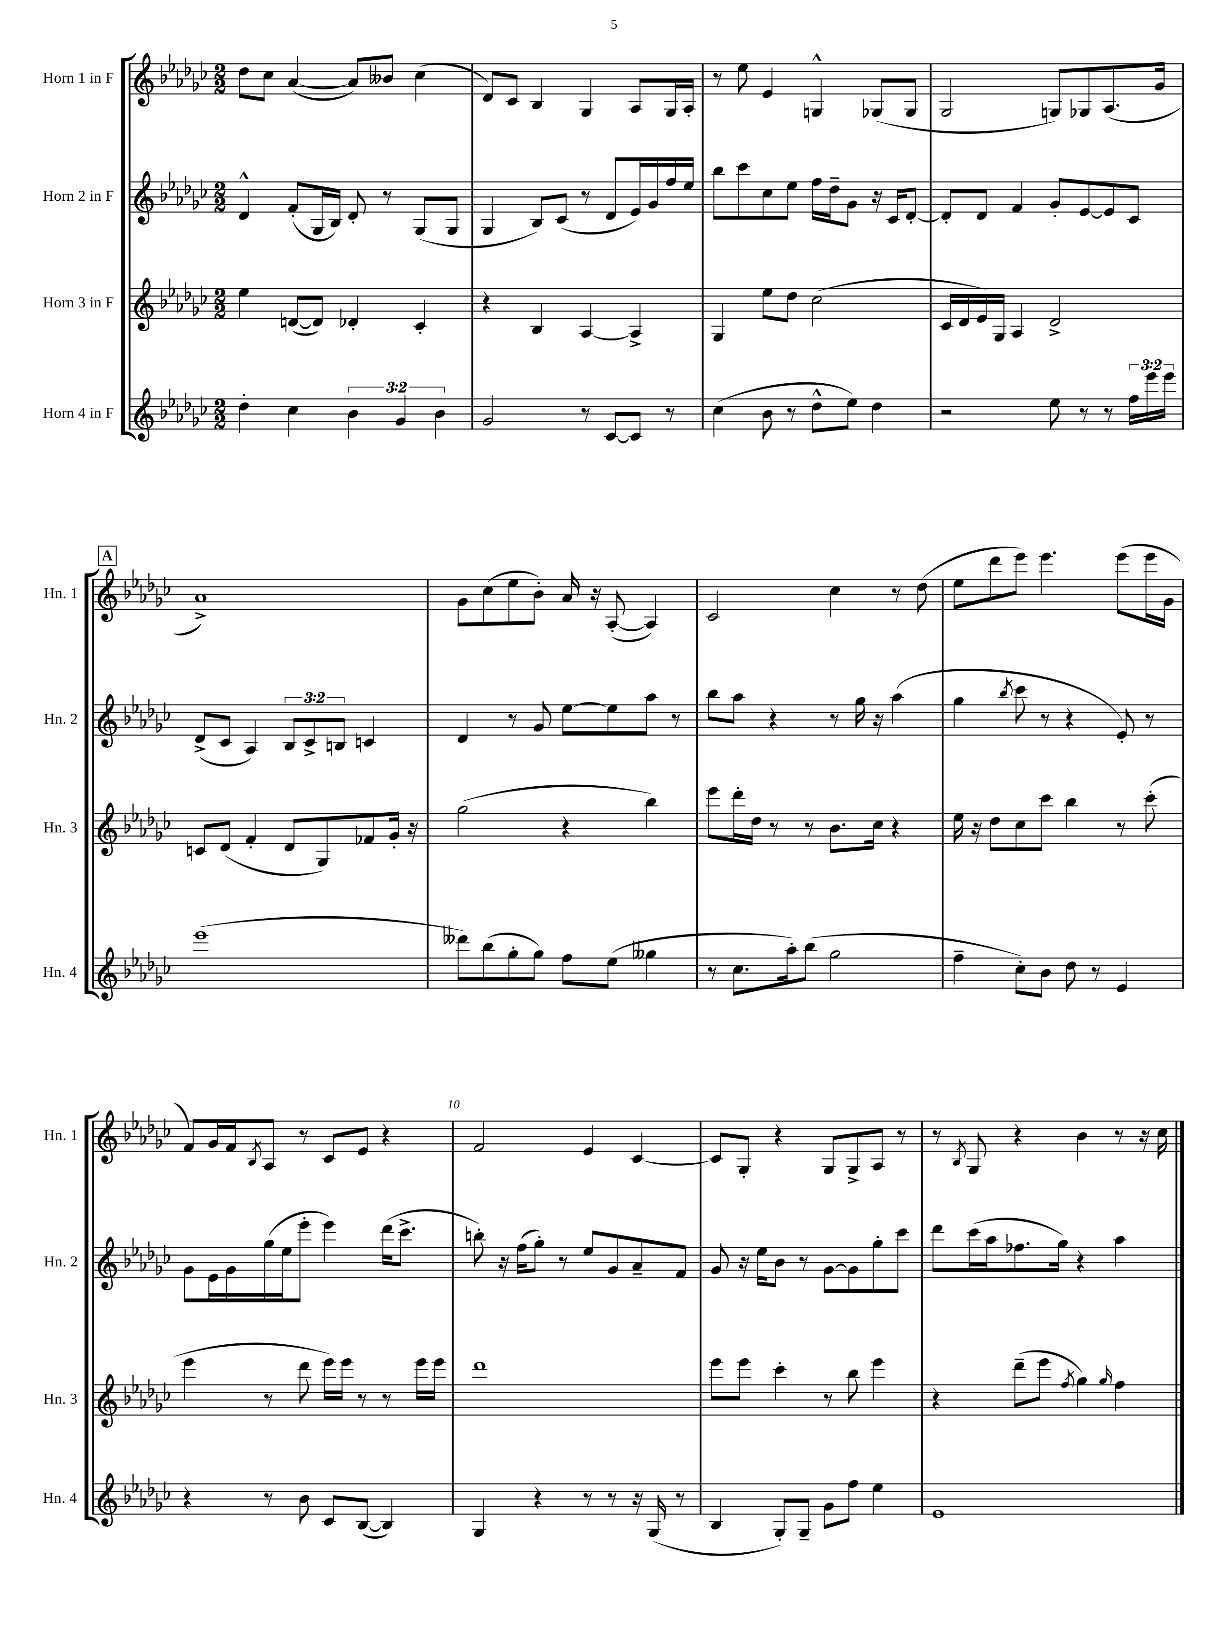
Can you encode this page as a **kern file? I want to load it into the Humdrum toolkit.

**kern	**kern	**kern	**kern
*staff4	*staff3	*staff2	*staff1
*clefG2	*clefG2	*clefG2	*clefG2
*k[b-e-a-d-g-c-]	*k[b-e-a-d-g-c-]	*k[b-e-a-d-g-c-]	*k[b-e-a-d-g-c-]
*M2/2	*M2/2	*M2/2	*M2/2
4dd-'\	4ee-\	4d-^^/	8dd-\L
.	.	.	8cc-\J
4cc-\	([8d/L	(8f'/L	([4a-/
.	8d/]J)	16G-/L	.
.	.	16B-/JJ)	.
6b-\	4d-'/	8d-'/	8a-/]L)
.	.	8r	8b--/J
6g-/	.	.	.
.	4c-'/	(8G-/L	(4cc-\
6b-\	.	.	.
.	.	8G-/J	.
=	=	=	=
2g-/	4r	4G-/	8d-/L)
.	.	.	8c-/J
.	4B-/	8B-/L)	4B-/
.	.	(8c-/J	.
8r	[4A-/	8r	4G-/
[8c-/L	.	8d-/L	.
8c-/]J	4A-^/]	16e-/L)	8A-/L
.	.	16g-/	.
8r	.	16ff/	16G-/L
.	.	16ee-/JJ	16A-'/JJ
=	=	=	=
(4cc-\	4G-/	8bb-\L	8r
.	.	8ccc-\	8ee-\
8b-\	8ee-\L	8cc-\	4e-/
8r	8dd-\J	8ee-\J	.
8dd-^^\L	(2cc-\	16ff\LL	4G^^/
.	.	16dd-~\J	.
8ee-\J)	.	8g-\J	.
4dd-\	.	16r	(8G-/L
.	.	16c-/LK	.
.	.	[8d-'/J	8G-/J
=	=	=	=
2r	16c-/LL	8d-'/]L	2G-/
.	16d-/	.	.
.	16e-/)	8d-/J	.
.	16G-/JJ	.	.
.	4A-/	4f/	.
8ee-\	2d-^/	8g-'/L	8G/L)
8r	.	[8e-/	8G-/
8r	.	8e-/]	(8.A-/
24ff\LL	.	8c-/J	.
24eee-\	.	.	.
.	.	.	16g-/Jk
24eee-\JJ	.	.	.
=	=	=	=
(1eee-	8c/L	(8d-^/L	1a-^)
.	(8d-/J	8c-/J	.
.	4f'/	4A-/)	.
.	8d-/L	12B-/L	.
.	.	12c-^/	.
.	8G-/)	.	.
.	.	12B/J	.
.	8f-/	4c/	.
.	16g-'/Jk	.	.
.	16r	.	.
=	=	=	=
8ddd--\L)	(2gg-\	4d-/	8g-\L
(8bb-\	.	.	(8cc-\
8gg-'\	.	8r	8ee-\
8gg-\J)	.	8g-/	8b-'\J)
8ff\L	4r	[8ee-\L	16a-/
.	.	.	16r
(8ee-\J	.	8ee-\]	([8A-'/
4gg--\	4bb-\)	8aa-\J	4A-/])
.	.	8r	.
=	=	=	=
8r	8eee-\L	8bb-\L	2c-/
8.cc-\L	16ddd-'\L	8aa-\J	.
.	16dd-\JJ	.	.
.	8r	4r	.
16aa-'\k)	.	.	.
(8bb-\J	8r	.	.
2gg-\	8.b-\L	8r	4cc-\
.	.	16gg-\	.
.	16cc-\Jk	16r	.
.	4r	(4aa-\	8r
.	.	.	(8dd-\
=	=	=	=
4ff~\	16ee-\	4gg-\	8ee-\L
.	16r	.	.
.	8dd-\L	.	8ddd-\
.	.	8qbb-/	.
8cc-'\L)	8cc-\	8ccc-\	8eee-\J)
8b-\J	8ccc-\J	8r	4.eee-\
8dd-\	4bb-\	4r	.
8r	.	.	.
4e-/	8r	8e-'/)	(8eee-\L
.	(8ccc-'\	8r	16eee-\L
.	.	.	16g-\JJ
=	=	=	=
4r	4eee-\	8g-\L	8f/L)
.	.	16e-\L	16g-/L
.	.	16g-\	16f/J
.	.	.	8qB-/
8r	8r	(16gg-\	8A-/J
.	.	16ee-\J	.
8b-\	8ddd-\	8eee-'\J	8r
8c-/L	16eee-\LL)	4eee-\)	8c-/L
.	16eee-\JJ	.	.
([8B-/J	8r	.	8e-/J
4B-/])	8r	(16ddd-\LK	4r
.	.	8.ccc-^\J	.
.	16eee-\LL	.	.
.	16eee-\JJ	.	.
=	=	=	=
4G-/	1ddd-	8bb'\)	2f/
.	.	16r	.
.	.	(16ff\LK	.
4r	.	8gg-'\J)	.
.	.	8r	.
8r	.	8ee-/L	4e-/
8r	.	8g-/	.
16r	.	8a-~/	[4c-/
(16G-/	.	.	.
8r	.	8f/J	.
=	=	=	=
4B-/	8eee-\L	8g-/	8c-/]L
.	8eee-\J	16r	8G-'/J
.	.	16ee-\LK	.
8G-'/L)	4ccc-'\	8b-\J	4r
8G-~/J	.	8r	.
8g-\L	8r	[8g-\L	8G-/L
8ff\J	8bb-\	8g-\]	8G-^/
4ee-\	4eee-\	8gg-'\	8A-/J
.	.	8ccc-\J	8r
=	=	=	=
1e-	4r	8ddd-\L	8r
.	.	.	8qB-/
.	.	(16ccc-\L	8G-/
.	.	16aa-\J	.
.	(8ddd-~\L	8.ff-\	4r
.	8eee-\J	.	.
.	.	16gg-\Jk)	.
.	8qff/	.	.
.	4gg-\)	4r	4b-\
.	16qqgg-/	.	.
.	4ff\	4aa-\	8r
.	.	.	16r
.	.	.	16cc-\
==	==	==	==
*-	*-	*-	*-
